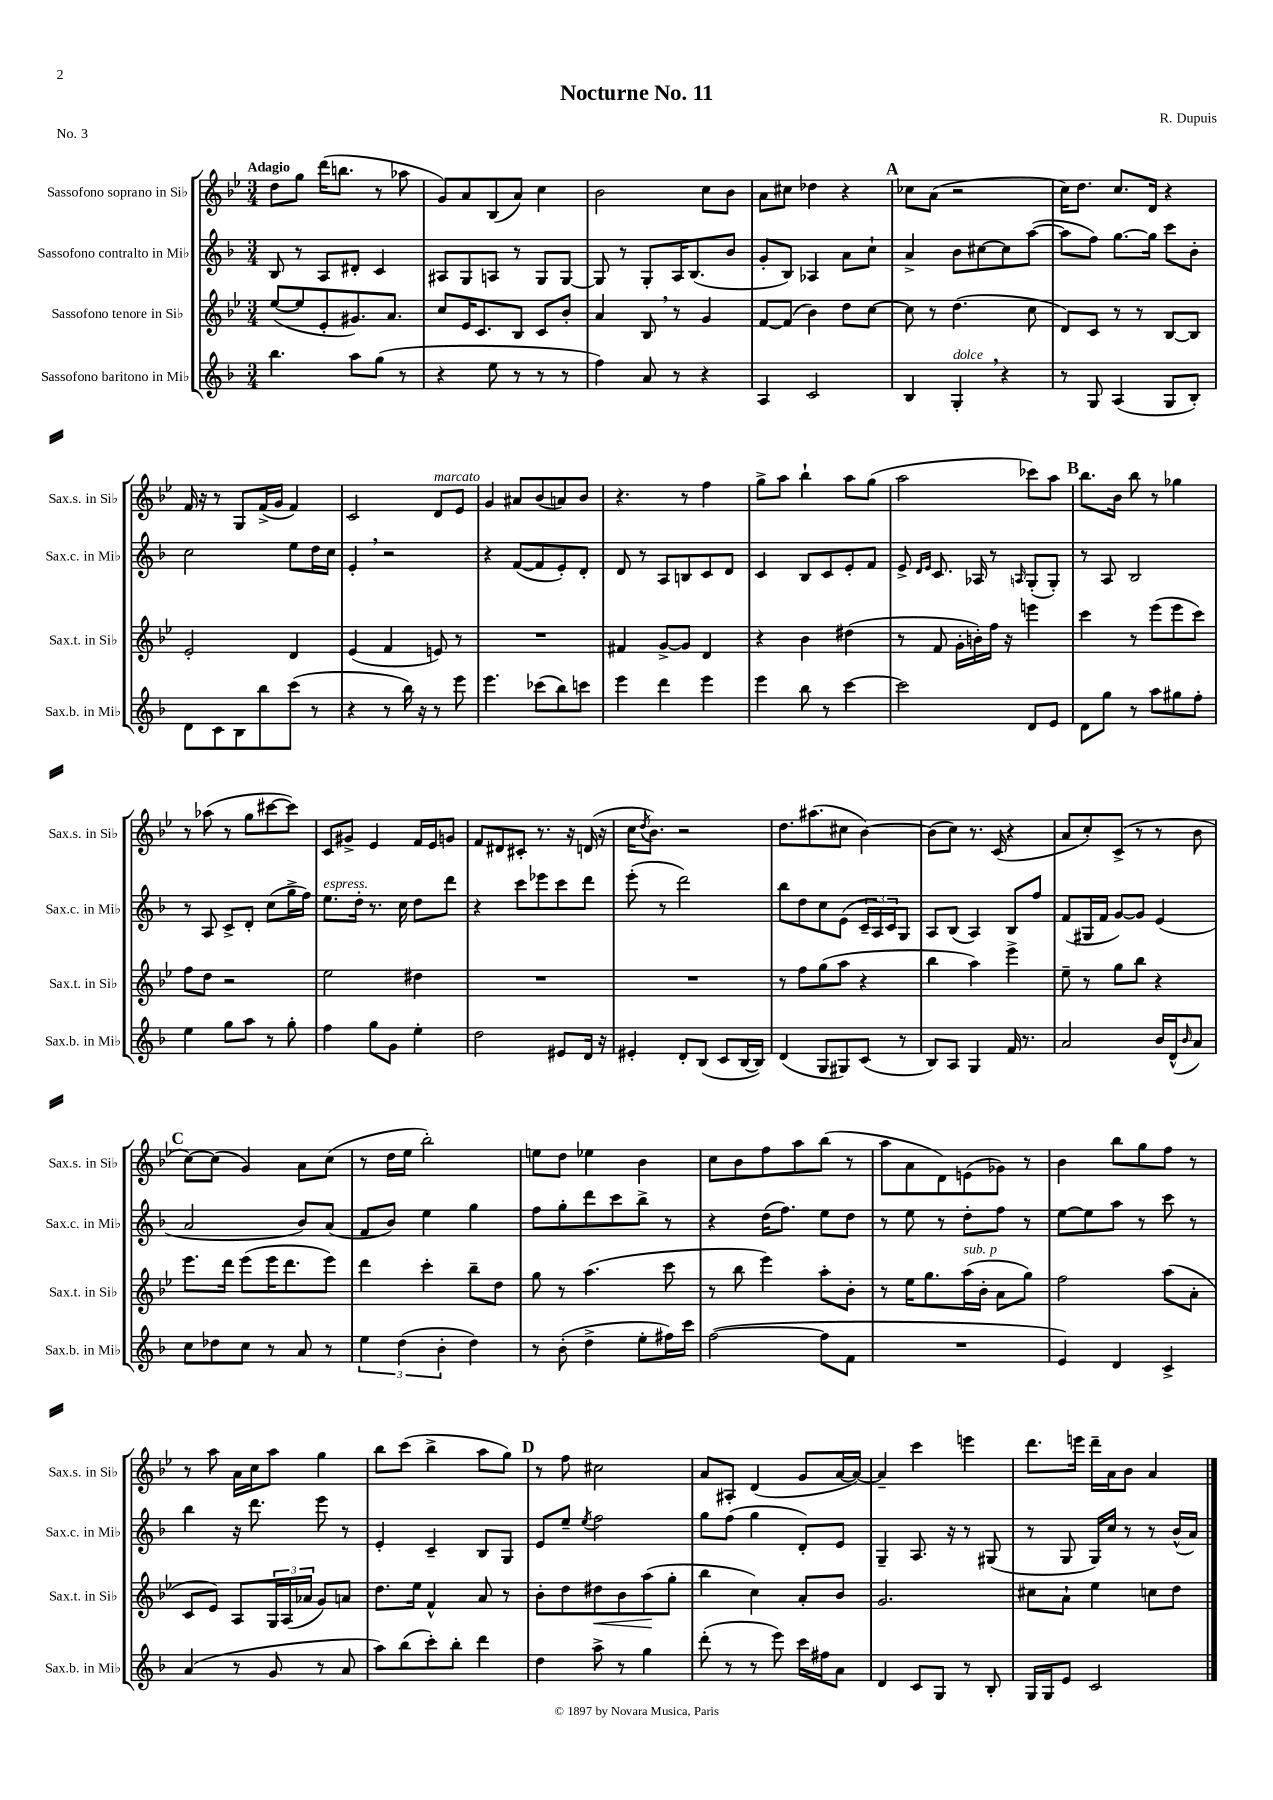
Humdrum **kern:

**kern	**kern	**kern	**kern
*staff4	*staff3	*staff2	*staff1
*clefG2	*clefG2	*clefG2	*clefG2
*k[b-]	*k[b-e-]	*k[b-]	*k[b-e-]
*M3/4	*M3/4	*M3/4	*M3/4
4.bb-\	([8ee-/L	8B-/	8dd\L
.	8ee-/]	8r	8gg\J
.	8e-'/	8A/L	(16ddd\LK
.	.	.	8.bb\J
8aa\L	8.g#/)	8d#'/J	.
(8gg\J	.	4c/	8r
.	8.a/J	.	.
8r	.	.	8aa-\
=	=	=	=
4r	8cc/L	8A#/L	8g/L)
.	16e-/K	8G/	8a/
.	8.c/	.	.
8ee\	.	8A/J	(8B-/
8r	8B-/J	8r	8a/J)
8r	8c/L	8G/L	4cc\
8r	8b-'/J	[8G/J	.
=	=	=	=
4ff\)	4a/	8G/]	2b-\
.	.	8r	.
8a/	8B-/	8G'/L	.
8r	8r	16A/K	.
.	.	(8.B-/	.
4r	4g/	.	8cc\L
.	.	8b-/J	8b-\J
=	=	=	=
4A/	[8f/L	8g'/L	8a\L
.	(8f/]J	8B-/J)	8cc#\J
2c/	4b-\)	4A-/	4dd-\
.	8dd\L	8a\L	4r
.	[8cc\J	8cc`\J	.
=	=	=	=
4B-/	8cc\]	4a^/	8cc-\L
.	8r	.	(8a\J
4G'/	(4.dd\	8b-\L	2r
.	.	[8cc#\	.
4r	.	8cc#\]	.
.	8cc\	([8aa\J	.
=	=	=	=
8r	8d/L)	8aa\]L	16cc\LK)
.	.	.	8.dd\J
8G/	8c/J	8ff\J)	.
(4A/	8r	[8.gg\L	8.cc/L
.	8r	.	.
.	.	16gg\]Jk	16d/Jk
8G/L	[8B-/L	8ccc\L	4r
8B-'/J)	8B-/]J	8b-'\J	.
=	=	=	=
8d\L	2e-'/	2cc\	16f/
.	.	.	16r
8c\	.	.	8r
8B-\	.	.	8G/L
8bb-\	.	.	(16f^/L
.	.	.	16g/JJ
(8ccc\J	4d/	8ee\L	4f/)
8r	.	16dd\L	.
.	.	16cc\JJ	.
=	=	=	=
4r	(4e-/	4e'/	2c/
8r	4f/	2r	.
16bb-\)	.	.	.
16r	.	.	.
8r	8e/)	.	8d/L
8eee\	8r	.	8e-/J
=	=	=	=
4.eee\	2.r	4r	4g/
.	.	([8f/L	8a#/L
(8ccc-\L	.	8f/]	(8b-/
8bb-\)	.	8e'/)	8a/)
8ccc\J	.	8d'/J	8b-/J
=	=	=	=
4eee\	4f#/	8d/	4.r
.	.	8r	.
4ddd\	[8g^/L	8A/L	.
.	8g/]J	8B/	8r
4eee\	4d/	8c/	4ff\
.	.	8d/J	.
=	=	=	=
4eee\	4r	4c/	8gg^\L
.	.	.	8aa\J
8bb-\	4b-\	8B-/L	4bb-`\
8r	.	8c/	.
[4ccc\	(4dd#\	8e'/	8aa\L
.	.	8f/J	(8gg\J
=	=	=	=
2ccc\]	8r	8e^/	2aa\
.	.	16qqd/LL	.
.	.	16qqe/JJ	.
.	8f/	8.c/	.
.	16g'\LL	.	.
.	16b'\)	16A-/	.
.	16ff\JJ	8r	.
.	16r	.	.
.	.	16qqA/	.
8d/L	4eee\	(8G'/L	8ccc-\L)
8e/J	.	8G'/J)	8aa\J
=	=	=	=
8d\L	4ccc\	8r	8.bb-\L
8gg\J	.	8A/	.
.	.	.	16b-\Jk
8r	8r	2B-/	8bb-\
8aa\L	(8eee-\L	.	8r
8gg#\	8eee-\	.	4gg-\
8ff'\J	8ccc\J)	.	.
=	=	=	=
4ee\	8ff\L	8r	8r
.	8dd\J	8A/	(8aa-\
8gg\L	2r	8c^/L	8r
8aa\J	.	8d'/J	8gg\L
8r	.	(8cc\L	[8ccc#\
8gg'\	.	16gg^\L	8ccc#\]J)
.	.	16ff\JJ)	.
=	=	=	=
4ff\	2ee-\	8.ee\L	8c/L
.	.	.	8g#^/J
.	.	16dd'\Jk	.
8gg\L	.	8.r	4e-/
8g\J	.	.	.
.	.	16cc\	.
4ee'\	4dd#\	8dd\L	16f/LL
.	.	.	16e-/J
.	.	8ddd\J	8g/J
=	=	=	=
2dd\	2.r	4r	8f/L
.	.	.	8d#/
.	.	8ccc\L	8c#'/J
.	.	8eee-\	8.r
8e#/L	.	8ccc\	.
.	.	.	16r
16d/Jk	.	8ddd\J	(16d/
16r	.	.	16r
=	=	=	=
4e#'/	2.r	(8eee'\	16cc\LK
.	.	.	8qdd/
.	.	.	8.b-\J)
.	.	8r	.
8d'/L	.	2ddd\)	2r
(8B-/J	.	.	.
8c/L	.	.	.
[16B-/L	.	.	.
16B-/]JJ)	.	.	.
=	=	=	=
(4d/	8r	8bb-\L	8.dd\L
.	8ff\L	8dd\	.
.	.	.	(8.aa#\
8G/L	(8gg\	8cc\	.
8G#/)	8aa\J	(8e\J	8cc#\J
(8c/J	4r	24c~/LL	[4b-\)
.	.	24A/)	.
.	.	24c/J	.
8r	.	8G/J	.
=	=	=	=
8B-/L)	4bb-\	8A/L	(8b-\]L
8A/J	.	(8B-/J	8cc\J)
4G/	4aa\)	4A/)	8.r
.	.	.	(16c/
16f/	4eee-^\	8B-/L	4r
8.r	.	.	.
.	.	8ff/J	.
=	=	=	=
2a/	8ee-~\	(8f/L	8a/L
.	8r	16G#/L	8cc'/)
.	.	16f/JJ	.
.	8gg\L	[8g/L)	(8c^/J
.	8bb-\J	8g/]J	8r
16b-/LL	4r	(4e/	8r
(16d^^/J	.	.	.
16qqb-/	.	.	.
8a/J)	.	.	8b-\
=	=	=	=
8cc\L	8.eee-\L	2a/	[8cc\L)
8dd-\	.	.	(8cc\]J
.	16ddd\Jk	.	.
8cc\J	(8eee-\L	.	4g/)
8r	16eee-\K	.	.
.	8.ddd\	.	.
8a/	.	8b-/L)	8a\L
8r	8eee-\J)	(8a/J	(8cc\J
=	=	=	=
6ee\	4ddd\	8f/L	8r
.	.	8b-/J)	16dd\LL
(6dd\	.	.	.
.	.	.	16ee-\JJ
.	4ccc'\	4ee\	2bb-'\)
6b-'\	.	.	.
4dd\)	8bb-~\L	4gg\	.
.	8dd\J	.	.
=	=	=	=
8r	8gg\	8ff\L	8ee\L
(8b-'\	8r	8gg'\	8dd\J
4dd^\	(4.aa\	8ddd\	4ee-\
.	.	8ccc\	.
8ee'\L	.	8bb-^\J	4b-\
16ff#\L)	8ccc\	8r	.
16ccc\JJ	.	.	.
=	=	=	=
([2ff\	8r	4r	8cc\L
.	8bb-\	.	8b-\
.	4eee-\)	(16dd\LK	8ff\
.	.	8.ff\J)	.
.	.	.	8aa\
8ff\]L	8aa'\L	8ee\L	(8bb-\J
8f\J	8b-'\J	8dd\J	8r
=	=	=	=
2.r	8r	8r	8aa\L
.	16ee-\LK	8ee\	8a\
.	8.gg\	.	.
.	.	8r	8d\)
.	(16aa\L	8dd'\L	(8e\
.	16b-'\JJ	.	.
.	8a\L	8ff\J	8g-\J)
.	8gg\J)	8r	8r
=	=	=	=
4e/)	2ff\	[8ee\L	4b-\
.	.	8ee\]	.
4d/	.	8aa\J	8bb-\L
.	.	8r	8gg\
4c^/	(8aa\L	8ccc\	8ff\J
.	8a'\J	8r	8r
=	=	=	=
(4a/	8c/L	4bb-\	8r
.	8e-/J)	.	8aa\
8r	8A/L	16r	16a\LL
.	.	8.ddd\	16cc\J
8g/	24G/L	.	8aa\J
.	(24A/	.	.
.	24a-/JJ	.	.
8r	8g/L)	8eee\	4gg\
8a/	8a/J	8r	.
=	=	=	=
8aa\L)	8.dd\L	4e'/	8bb-\L
(8bb-\	.	.	(8ccc\J
.	16ee-\Jk	.	.
8ccc'\)	4f^^/	4c~/	4bb-^\
8bb-'\J	.	.	.
4ddd\	8a/	8B-/L	8aa\L
.	8r	8G/J	8gg\J)
=	=	=	=
4dd\	8b-'\L	8e/L	8r
.	8dd\	8ee~/J	8ff\
.	.	8qee/	.
8aa^\	8dd#\	2ff\	2cc#\
8r	8b-\	.	.
4gg\	(8aa\	.	.
.	8gg'\J	.	.
=	=	=	=
(8ddd'\	4bb-\	8gg\L	8a/L
8r	.	(8ff\J	8A#'/J
8r	4cc\)	4gg\	(4d/
8eee\)	.	.	.
16ccc\LL	8a'/L	8d'/L)	8g/L
16ff#\J	.	.	.
8a\J	8b-/J	8e/J	[16a/L
.	.	.	16a/_JJ)
=	=	=	=
4d/	2.g/	4G~/	4a~/]
8c/L	.	8.A/	4ccc\
8G/J	.	.	.
.	.	16r	.
8r	.	8r	4eee\
8B-'/	.	(8G#/	.
=	=	=	=
16G/LL	8cc#\L	8r	8.ddd\L
16G/J	.	.	.
8e/J	8a`\J	8G/	.
.	.	.	16eee\Jk
2c/	4ee-\	16G/LL)	16ddd~\LL
.	.	16cc/JJ	16a\J
.	.	8r	8b-\J
.	8cc\L	8r	4a/
.	8dd\J	(16b-^^/LL	.
.	.	16a/JJ)	.
==	==	==	==
*-	*-	*-	*-
